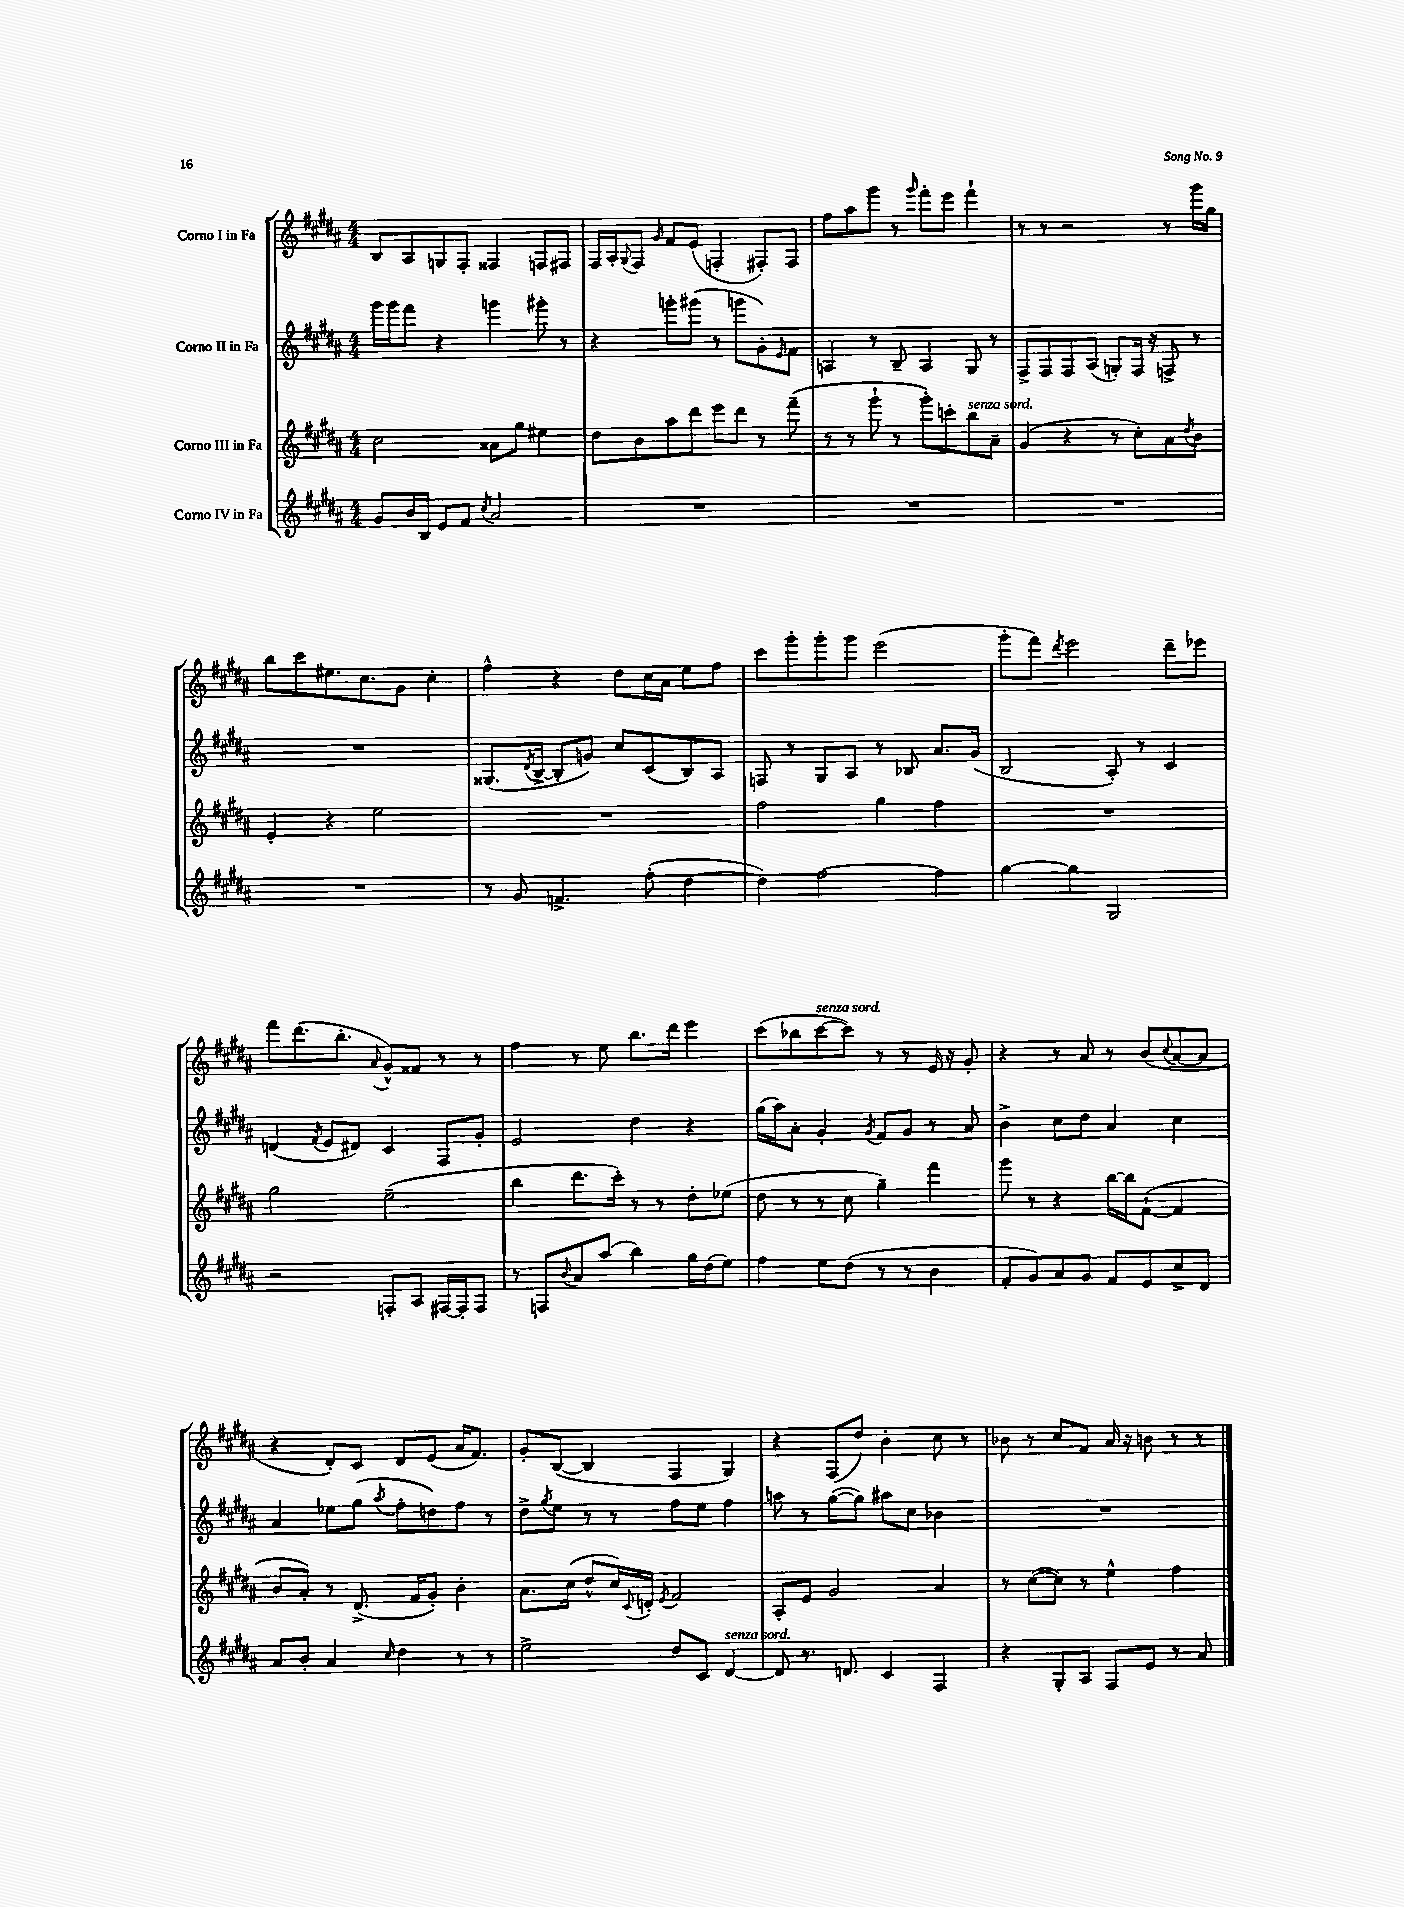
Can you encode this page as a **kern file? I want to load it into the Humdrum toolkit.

**kern	**kern	**kern	**kern
*part4	*part3	*part2	*part1
*staff4	*staff3	*staff2	*staff1
*I"Corno IV in Fa	*I"Corno III in Fa	*I"Corno II in Fa	*I"Corno I in Fa
*clefG2	*clefG2	*clefG2	*clefG2
*k[f#c#g#d#a#]	*k[f#c#g#d#a#]	*k[f#c#g#d#a#]	*k[f#c#g#d#a#]
*M4/4	*M4/4	*M4/4	*M4/4
=12	=12	=12	=12
8g#/L	2cc#\	16ggg#\LL	8B/L
.	.	16ggg#\J	.
16b/L	.	8fff#\J	8A#/
16B/JJ	.	.	.
8e/L	.	4r	8Gn/
8f#/J	.	.	8F#'/J
8qcc#/	.	.	.
2a#/	8a##X\L	4gggn\	4F##X/
.	8gg#\J	.	.
.	4ee#X\	8ggg#X'\	8Fn/L
.	.	8r	8F#X/J
=13	=13	=13	=13
1r	8dd#\L	4r	16F#/LL
.	.	.	16A#'/J
.	.	.	8qqG#/
.	8b\	.	8F#/J
.	.	.	16qqg#/
.	8aa#\	8gggn'\L	8f#/L
.	8ddd#\J	(8ggg#X\J	(8e/J
.	8eee\L	8r	4Fn'/
.	8ddd#\J	8gggn\L	.
.	8r	8g#'\)	8F#X'/L)
.	.	16qqe/	.
.	(8fff#~\	8f#\J	8F#/J
=14	=14	=14	=14
1r	8r	4An/	8ff#\L
.	8r	.	8aa#\
.	8ggg#`\	8r	8ggg#\J
.	8r	8B~/	8r
.	.	.	16qqggg#/
.	8ggg#'\L)	4A/	8fff#'\L
.	8cccn'\	.	8eee\J
!	!LO:TX:a:i:t=senza sord.	!	!
.	8bb\	8G#/	4fff#`\
.	8a#~\J	8r	.
=15	=15	=15	=15
1r	(4g#/	8F#^/L	8r
.	.	8F#/	8r
.	4r	8F#/	2r
.	.	(8A#/J	.
.	8r	8Gn'/L)	.
.	8cc#'\L)	16F#/Jk	.
.	.	16r	.
.	8a#\	8Fn^/	8r
.	8qdd#/	.	.
.	8b\J	8r	16ggg#\LL
.	.	.	16gg#\JJ
!!LO:LB:g=z
=16	=16	=16	=16
1r	4e'/	1r	8bb\L
.	.	.	8ccc#\
.	4r	.	8.ee#X\
.	.	.	8.cc#\
.	2ee\	.	.
.	.	.	8g#\J
.	.	.	4cc#'\
=17	=17	=17	=17
8r	1r	(8.G##X/L	4ff#^^\
8g#/	.	.	.
.	.	8qd#/	.
.	.	[16B^/Jk	.
4.fn^/	.	8B'/L]	4r
.	.	8gn/J)	.
.	.	8cc#/L	8dd#\L
(8ff#'\	.	(8c#/	16cc#\L
.	.	.	16a#\JJ
[4dd#\	.	8B/)	8ee\L
.	.	8A#/J	8ff#\J
=18	=18	=18	=18
4dd#\])	2ff#\	8Fn/	8ccc#\L
.	.	8r	8ggg#'\
[2ff#\	.	8G#/L	8ggg#'\
.	.	8A#/J	8ggg#\J
.	4gg#\	8r	(2eee\
.	.	8B-X/	.
4ff#\]	4ff#\	8.a#/L	.
.	.	(16g#/Jk	.
=19	=19	=19	=19
[4gg#\	1r	2B/	8ggg#'\L
.	.	.	8fff#\J)
.	.	.	8qddd#/
4gg#\]	.	.	2eee\
2G#/	.	8A#'/)	.
.	.	8r	.
.	.	4c#/	8ddd#~\L
.	.	.	8eee-X\J
!!LO:LB:g=z
=20	=20	=20	=20
2r	2gg#\	(4dn/	8fff#\L
.	.	.	(8.ddd#\
.	.	8qf#/	.
.	.	8e/L	.
.	.	.	8.bb'\J
.	.	8d#X/J)	.
.	.	.	8qqa#/
8Fn'/L	(2ee~\	4c#/	8g#^^/L)
8A#/J	.	.	8f##X/J
[16F#X/LL	.	8F#/L	8r
16F#'/J]	.	.	.
8F#/J	.	8g#'/J	8r
=21	=21	=21	=21
8r	4bb\	2e/	4ff#\
8Fn/L	.	.	.
8qqb/	.	.	.
8a#/	8.ddd#\L	.	8r
(8aa#/J	.	.	8ee\
.	16ccc#'\Jk)	.	.
4bb\)	8r	4dd#\	8.bb\L
.	8r	.	.
.	.	.	16ddd#\Jk
16gg#\LL	8dd#'\L	4r	4eee\
(16dd#\J	.	.	.
8ee\J)	(8ee-X\J	.	.
=22	=22	=22	=22
4ff#\	8dd#\	(16gg#\LL	(8ccc#\L
.	.	16aa#\J)	.
.	8r	8a#'\J	8bb-X\
!	!	!	!LO:TX:a:i:t=senza sord.
8ee\L	8r	4g#'/	[8ccc#\
(8dd#\J	8cc#\	.	8ccc#\J])
.	.	8qg#/	.
8r	4gg#~\)	8f#/L	8r
8r	.	8g#/J	8r
4b\	4fff#\	8r	16e/
.	.	.	16r
.	.	8a#/	8g#'/
=23	=23	=23	=23
8f#'/L	8ggg#\	4b^\	4r
8g#/)	8r	.	.
8a#/	4r	8cc#\L	8r
8g#/J	.	8dd#\J	8a#/
8f#/L	[16bb\LL	4a#/	8r
.	16bb\J]	.	.
8e/	([8f#`\J	.	(8b/L
.	.	.	8qqcc#/
8cc#^/	4f#/]	4cc#\	[8a#/
8d#/J	.	.	8a#/J]
!!LO:LB:g=z
=24	=24	=24	=24
8a#/L	8b/L	4a#/	4r
8b'/J	8a#'/J)	.	.
4a#/	8r	8ee-X\L	8d#'/L)
.	(8.d#^/	(8gg#\J	8c#/J
16qqcc#/	.	8qaa#/	.
4dd#\	.	8ff#'\L	8d#/L
.	16f#/KL	.	.
.	8g#'/J)	8ddn\)	(8e/J
8r	4b'\	8ff#\J	16a#/KL
.	.	.	8.f#/J)
8r	.	8r	.
=25	=25	=25	=25
2ee^\	8.a#\L	8dd#^\L	8g#'/L
.	.	8qgg#/	.
.	.	8ee\J	([8B/J
.	(16cc#\Jk	.	.
.	8dd#^^/L	8r	4B/]
.	16cc#/L)	8r	.
.	8qqc#/	.	.
.	16dn'/JJ	.	.
.	8qe/	.	.
8dd#/L	2f#/	8ff#\L	4F#/
8c#/J	.	8ee\J	.
!LO:TX:a:i:t=senza sord.	!	!	!
[4d#/	.	4ff#\	4G#/)
=26	=26	=26	=26
8d#/]	8A#'/L	8aan\	4r
8.r	8e/J	8r	.
.	2g#/	([8gg#\L	(8F#/L
8.dn/	.	.	.
.	.	8gg#\J])	8dd#/J)
4c#/	.	8aa#X\L	4b'\
.	.	8cc#\J	.
4F#/	4a#/	4b-X\	8cc#\
.	.	.	8r
=27	=27	=27	=27
4r	8r	1r	8b-X\
.	([8cc#\L	.	8r
8G#'/L	8cc#\J])	.	8cc#/L
8A#/J	8r	.	8f#/J
8F#/L	4ee^^\	.	16a#/
.	.	.	16r
8e/J	.	.	8bn\
8r	4ff#\	.	8r
8a#/	.	.	8r
==	==	==	==
*-	*-	*-	*-
